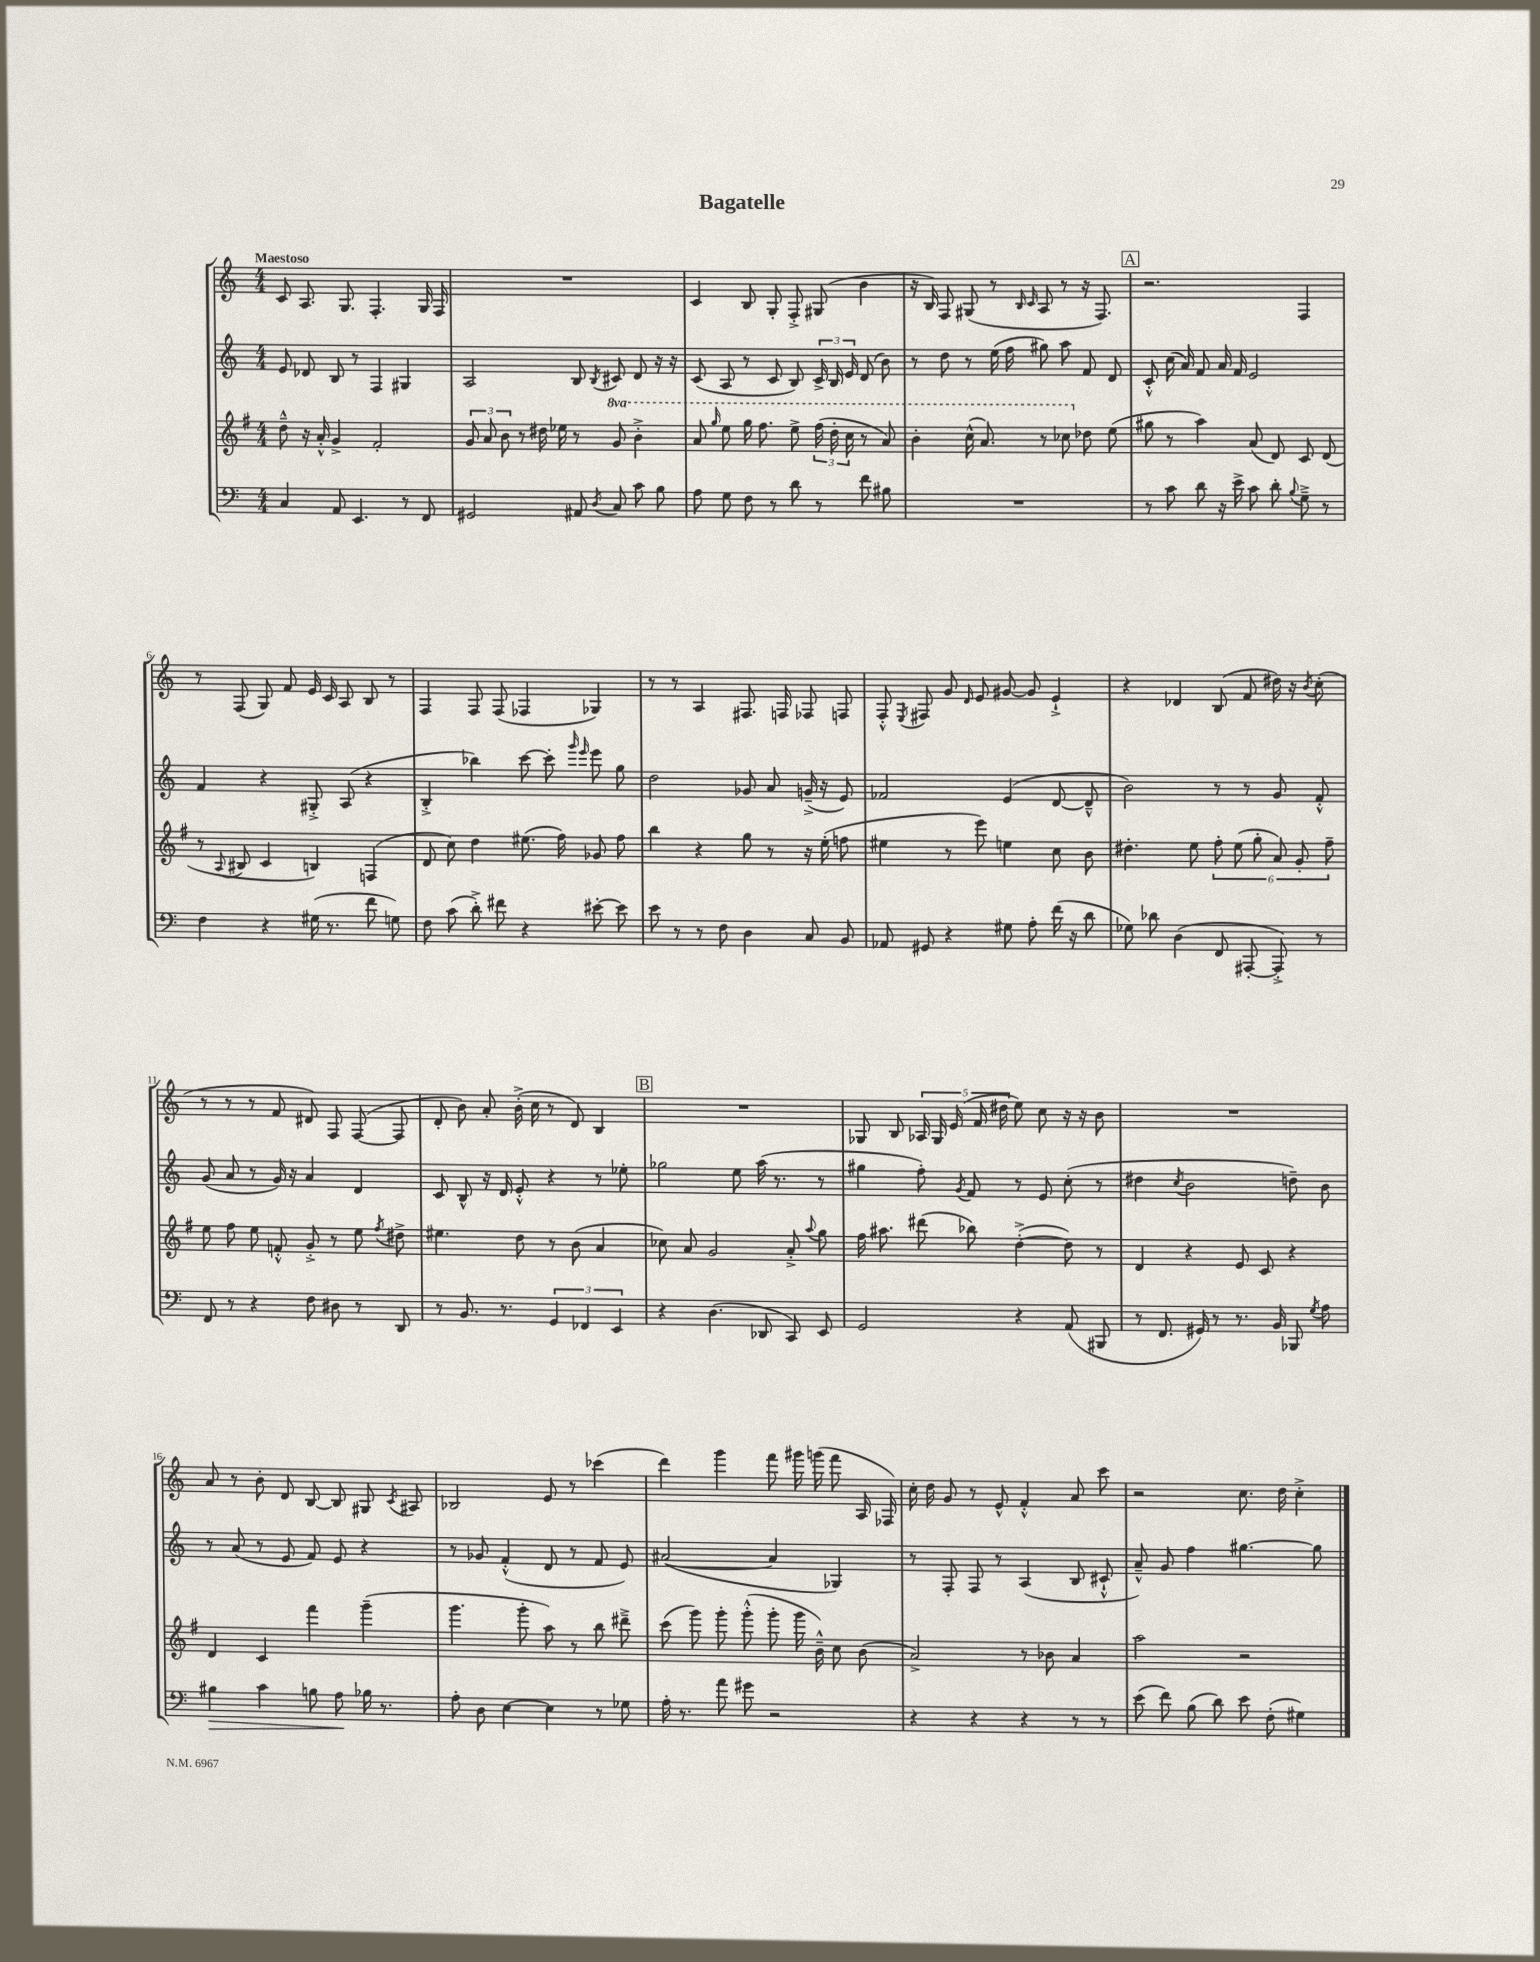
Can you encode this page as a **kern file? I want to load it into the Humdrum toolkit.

**kern	**kern	**kern	**kern
*staff4	*staff3	*staff2	*staff1
*clefF4	*clefG2	*clefG2	*clefG2
*k[]	*k[f#]	*k[]	*k[]
*M4/4	*M4/4	*M4/4	*M4/4
4C/	8dd~^^\	8e/	8c/
.	16r	8d-/	8.A/
.	16a'^^/	.	.
8AA/	4g^/	8B/	.
.	.	.	8.G/
4.EE/	.	8r	.
.	2f#'/	4F/	4.F'/
8r	.	4G#/	.
8FF/	.	.	16G/
.	.	.	16F/
=	=	=	=
2GG#/	12g/	2A/	1r
.	12a/	.	.
.	12b\	.	.
.	8r	.	.
.	16dd#\	.	.
.	16ee-\	.	.
8AA#/	8r	8B/	.
8qD/	.	8qB/	.
8C/	8gg/	8c#/	.
8c\	4bb'^\	8d/	.
8B\	.	16r	.
.	.	16r	.
=	=	=	=
8A\	8aa/	(8c/	4c/
.	16qqggg/	.	.
8G\	8eee\	8A/	.
8F\	16ggg\	8r	8B/
.	8.fff#\	.	.
8r	.	8c/	8G'/
8d\	8eee^\	8B/)	8F'^/
8r	(24fff#\	24c^/	(8G#/
.	24ddd'\	24B/	.
.	24ccc\	24e/	.
8f\	8r	(8d/	4b\
8B#\	8aa/)	8b\)	.
=	=	=	=
1r	4bb'\	8r	16r
.	.	.	16B/)
.	.	8dd\	8F/
.	(16ccc^^\	8r	(8G#/
.	8.aa/)	.	.
.	.	(16ee\	8r
.	.	16ff\	.
.	.	.	16qqB/
.	.	.	16qqc/
.	8r	8gg#\)	8A/
.	8ccc-\	8aa\	8r
.	8dd-\	8f/	16r
.	.	.	8.F/)
.	(8ee\	8d/	.
=	=	=	=
8r	8gg#\	8c'^^/	2.r
8c\	8r	(16cc\	.
.	.	16a/)	.
8d\	4aa\)	8f/	.
16r	.	16a/	.
16e^\	.	16f/	.
8c\	(8a/	2e/	.
8d'\	8d/)	.	.
8qqB/	.	.	.
8G~^\	8c/	.	4F/
8r	(8d/	.	.
=	=	=	=
4F\	8r	4f/	8r
.	8qqA/	.	.
.	8B#/	.	(8F/
4r	4c/	4r	8G/)
.	.	.	8f/
(16G#\	4B/)	8G#'^/	16e/
8.r	.	.	16c/
.	.	(8A/	8A/
8f\	(4F/	4r	8B/
8G\)	.	.	8r
=	=	=	=
8F\	8d/	4B'^/	4F/
(8c\	8cc\)	.	.
8d'^\)	4dd\	4bb-\)	8F/
8f#\	.	.	(8F/
4r	(8.ee#\	[8ccc\	4F-/
.	.	8ccc'\]	.
.	16ff#\)	.	.
.	.	16qqggg/	.
.	.	16qqeee/	.
[8e#'\	8g-/	8eee\	4G-/)
8e#\]	8ff#\	8gg\	.
=	=	=	=
8e\	4bb\	2dd\	8r
8r	.	.	8r
8r	4r	.	4A/
8F\	.	.	.
4D\	8gg\	8g-/	8.F#/
.	8r	8a/	.
.	.	.	16F/
8C/	16r	(16g~^/	8F-/
.	(16ee'\	16r	.
8BB/	8ff\	8e/)	8F/
=	=	=	=
8AA-/	4ee#\	2f-/	8F'^^/
.	.	.	8qE/
8GG#/	.	.	8F#/
4r	8r	.	8g/
.	.	.	16qqd/
.	8eee\)	.	8e/
8G#\	4ee\	(4e/	[8g#/
8A'\	.	.	8g#/]
(16f\	8cc\	[8d/	4e`^/
16r	.	.	.
8d\	8b\	8d~^^/]	.
=	=	=	=
8G-\)	4.dd#'\	2b\)	4r
8d-\	.	.	.
(4D\	.	.	4d-/
.	8ee\	.	.
8FF/	12ff#'\	8r	(8B/
.	(12ee\	.	.
[8AAA#'/	.	8r	8f/
.	12gg'\	.	.
8AAA#'^/])	12a/)	8g/	16dd#\)
.	.	.	16r
.	12g'/	.	.
.	.	.	8qb/
8r	.	8f'^^/	(8cc'\
.	12ff#~\	.	.
=	=	=	=
8FF/	8ee\	(8g/	8r
8r	8ff#\	8a/	8r
4r	8ee\	8r	8r
.	8f'^^/	16g/)	8f/
.	.	16r	.
8F\	8g'^/	4a/	8d#/)
8D#\	8r	.	8F/
8r	8ee\	4d/	([8F/
.	8qff#/	.	.
8DD/	8dd#^\	.	8F/]
=	=	=	=
8r	4.ee#\	8c/	8d'/
8.BB/	.	8B^^/	8b\)
.	.	16r	8a'/
8.r	.	16d/	.
.	8dd\	8e'^^/	(16b'^\
.	.	.	16cc\
6GG/	8r	4r	8r
.	(8b\	.	8d/)
6FF-/	.	.	.
.	4a/	8r	4B/
6EE/	.	.	.
.	.	8ee-'\	.
=	=	=	=
4r	8cc-\)	2gg-\	1r
.	8a/	.	.
(4.D\	2g/	.	.
.	.	8ee\	.
8DD-/	.	(16aa\	.
.	.	8.r	.
8CC/)	8a'^/	.	.
.	8qqaa/	.	.
8EE/	8gg\	8r	.
=	=	=	=
2GG/	16ff#\	4gg#\	8G-/
.	8.aa#\	.	.
.	.	.	8B/
.	(8ddd#\	8ff'\)	20A-/
.	.	.	20G-/
.	.	.	(20e/
.	.	8qg/	.
.	8bb-\)	8f/	.
.	.	.	20f/
.	.	.	20dd#\
4r	([4dd'^\	8r	8ee\)
.	.	8e/	8cc\
(8AA/	8dd\])	(8cc'\	16r
.	.	.	16r
8BBB#/	8r	8r	8b\
=	=	=	=
8r	4d/	4dd#\	1r
8.FF/	.	.	.
.	.	8qcc/	.
.	4r	2b\	.
16GG#/)	.	.	.
8r	.	.	.
8.r	8e/	.	.
.	8c/	.	.
16BB/	.	.	.
8BBB-/	4r	8dd~\)	.
8qG/	.	.	.
8A\	.	8b\	.
=	=	=	=
4B#\	4d/	8r	8a/
.	.	(8a/	8r
4c\	4c/	8r	8b'\
.	.	8e/	8d/
8B\	4fff#\	8f/)	[8B/
8A\	.	8e/	8B/]
16B-\	(4ggg~\	4r	8G#/
8.r	.	.	.
.	.	.	8qc/
.	.	.	8A#/
=	=	=	=
8A'\	4.ggg\	8r	2B-/
8D\	.	8g-/	.
[4E\	.	(4f'^^/	.
.	8ggg'\	.	.
4E\]	8aa\)	8d/	8e/
.	8r	8r	8r
8r	8bb\	8f/	(4ccc-\
8G-\	8ddd#~^\	8e/)	.
=	=	=	=
16A'\	(8ccc\	([2a#/	4ddd\)
8.r	.	.	.
.	8ggg\)	.	.
8a\	8ggg'\	.	4ggg\
8g#\	(8ggg'^^\	.	.
2r	8ggg'\	4a#/]	8fff\
.	16ggg\	.	16ggg#\
.	16b~^^\)	.	(16ggg\
.	8cc\	4G-/)	8fff\
.	(8b\	.	16A/
.	.	.	16F-/)
=	=	=	=
4r	2a^/)	8r	16cc'\
.	.	.	16dd\
.	.	8F'/	8g/
4r	.	8F/	8r
.	.	8r	8e^^/
4r	8r	(4A/	4f'^^/
.	8b-\	.	.
8r	4a/	8B/	8a/
8r	.	8c#`^^/	8ccc\
=	=	=	=
(8e\	2aa\	8a~^^/)	2r
8f\)	.	8g/	.
(8B\	.	4ff\	.
8d\)	.	.	.
8e\	2r	[4.gg#\	8.cc\
(8F'\	.	.	.
.	.	.	16dd\
4G#\)	.	.	4cc'^\
.	.	8gg#\]	.
==	==	==	==
*-	*-	*-	*-
